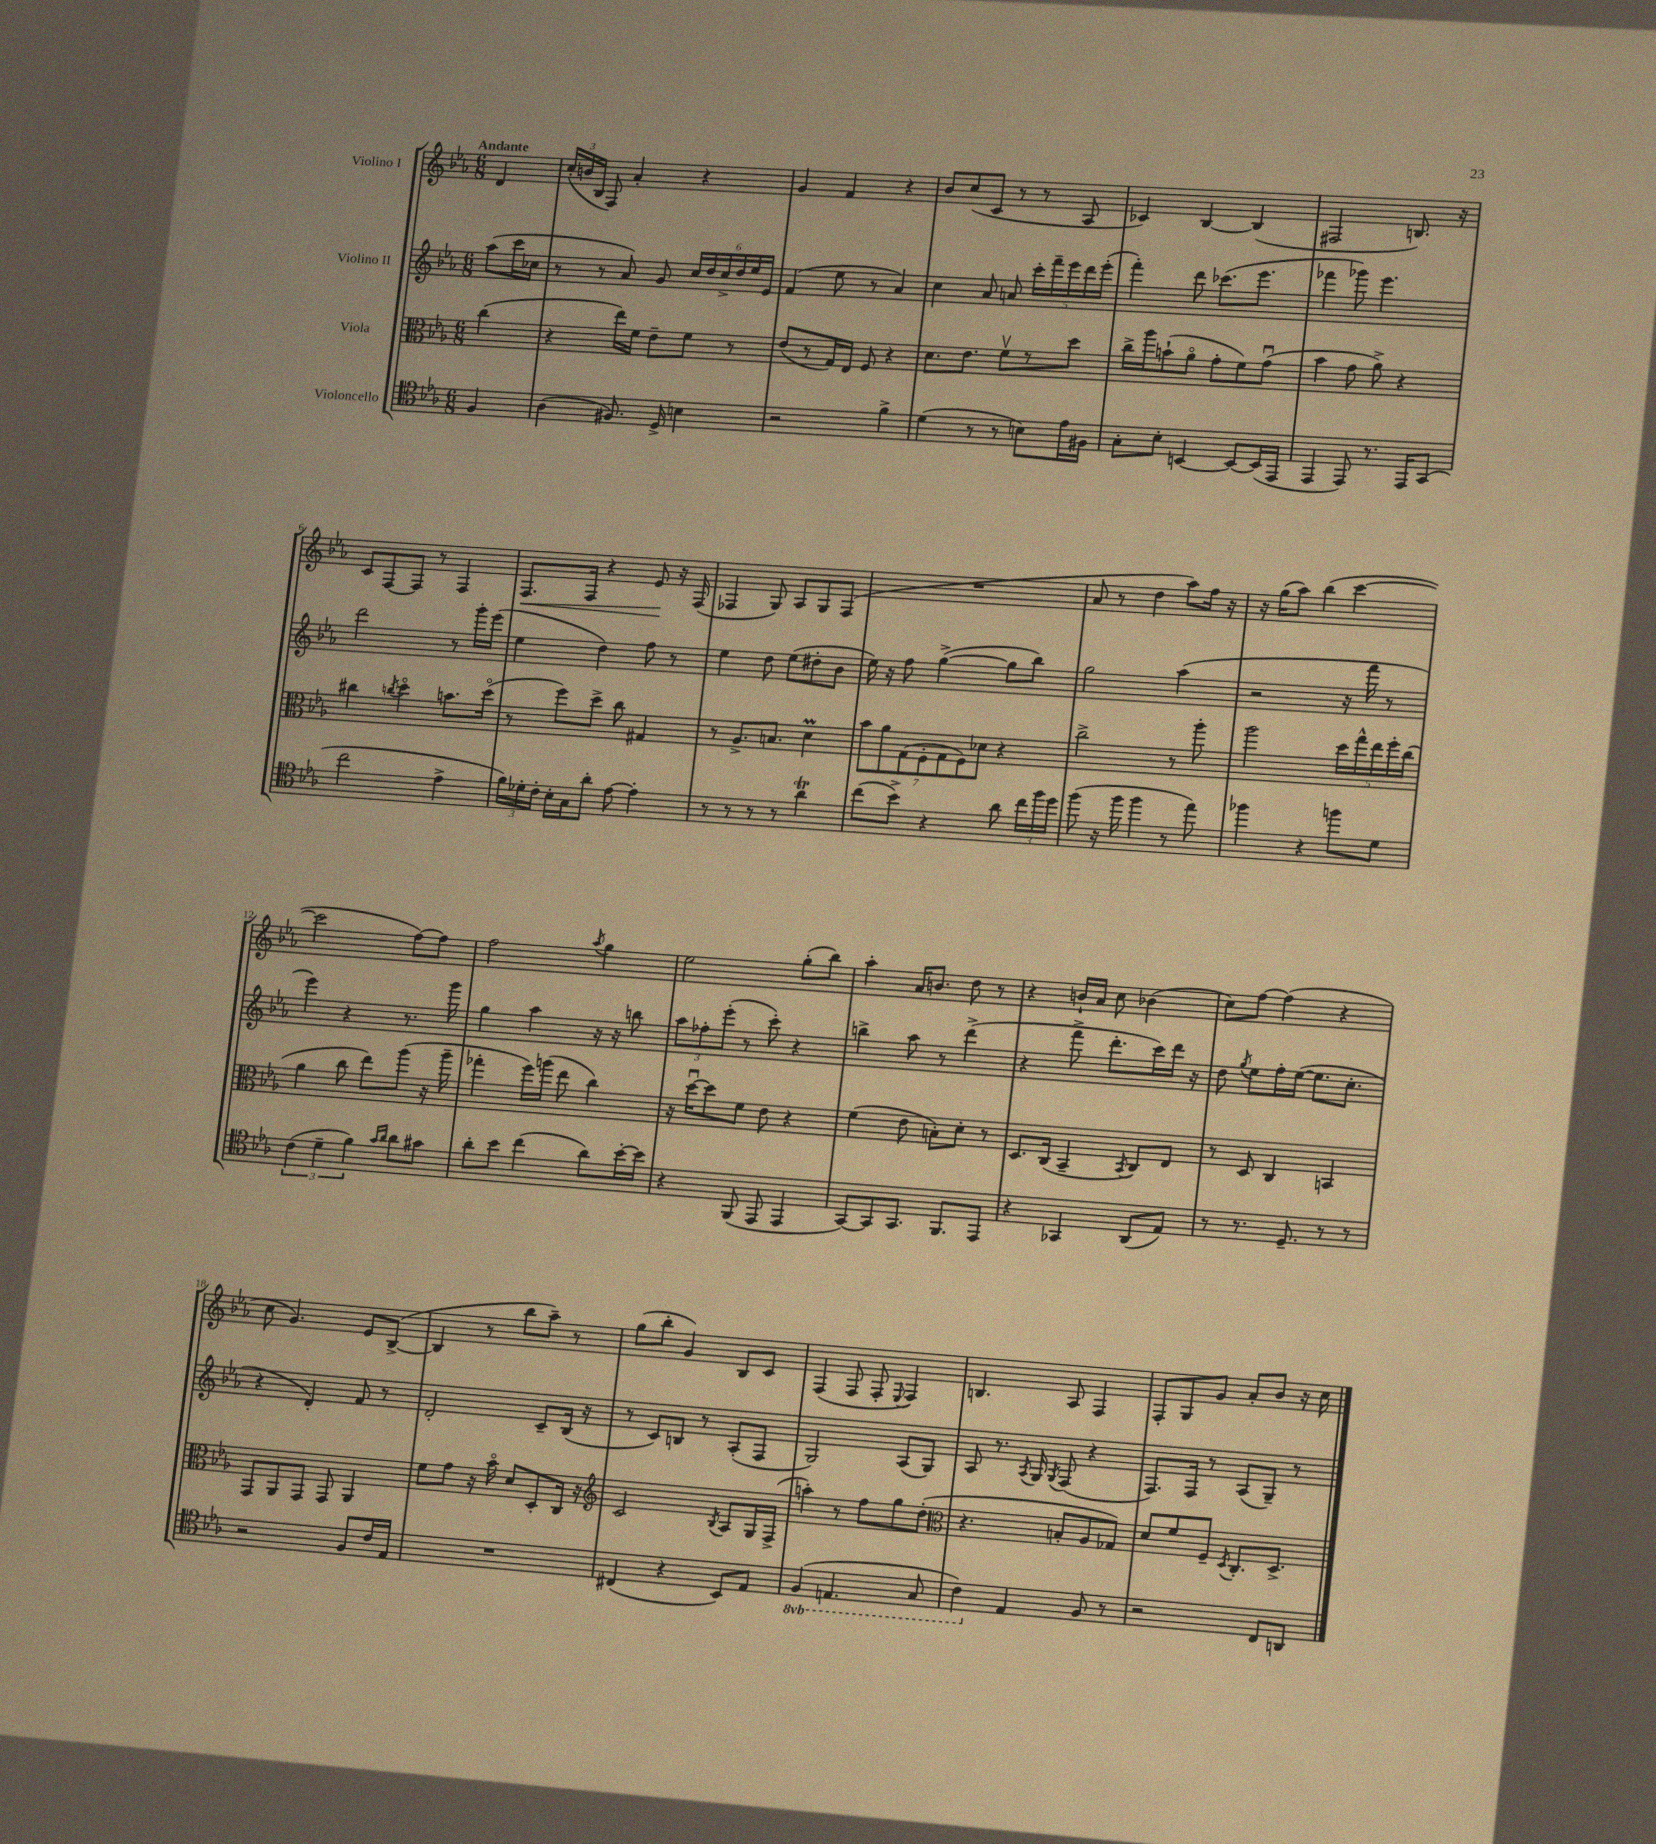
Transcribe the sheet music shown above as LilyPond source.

<<
\new StaffGroup <<
\new Staff = "s0" \with { instrumentName = "Violino I" } {
    \clef treble \key ees \major \numericTimeSignature \time 6/8 \partial 4 \tempo "Andante"
    \autoBeamOff d'4 |
    \tuplet 3/2 { c''16[-.( b'16 bes16] } f8) aes'4-. r4 |
    g'4 f'4 r4 |
    bes'8[ c''8( c'8] r8 r8 aes8 |
    ces'4) bes4~ bes4( |
    fis2 b8.) r16 |
    c'8[ f8~ f8] r8 f4 |
    f8.[\< f16] r4 ees'8\! r16 f16( |
    fes4 g8) aes8[ g8 fes8]( |
    R2. |
    aes'8 r8 d''4 aes''8[) f''16] r16 |
    r16 g''16[( aes''8]) bes''4( c'''4~ |
    c'''2 f''8[~) f''8] |
    f''2 \acciaccatura { aes''8 } g''4 |
    ees''2 g''8[-.( bes''8]) |
    aes''4-. aes'16[ b'8.] d''8 r8 |
    r4 b'16[-! aes'16] c''8 bes'4( |
    c''8[) f''8]~ f''4( r4 |
    c''8 g'4.) ees'8[ bes8]~->( |
    bes4 r8 bes''8[ aes''8]--) r8 |
    g''8[( bes''8]-. g'4) bes8[ c'8] |
    f4( f8 f8-. \appoggiatura { ees8 } f4) |
    b4. aes8 f4 |
    f8[-. g8 g'8] aes'8[-. bes'8] r16 c''16 \bar "|." |
}
\new Staff = "s1" \with { instrumentName = "Violino II" } {
    \clef treble \key ees \major \numericTimeSignature \time 6/8 \partial 4
    \autoBeamOff aes''8[( c'''16 ces''16] |
    r8 r8 aes'8) g'8 \tuplet 6/4 { c''16[ d''16 c''16-> d''16 ees''16 ees'16] } |
    f'4( ees''8 r8 aes'4) |
    c''4 aes'8 a'8 \tuplet 5/4 { c'''16[-. f'''16-- ees'''16 d'''16 ees'''16]-.( } |
    f'''4-.) d'''8 ces'''8.[( ees'''8.] |
    fes'''4 ges'''8) ees'''4. |
    d'''2 r8 g'''16[-. ees'''16]( |
    ees''4 d''4) f''8 r8 |
    ees''4 d''8 ees''8[( dis''8-. bes'8] |
    ees''16) r16 f''8 g''4~->( g''8[ bes''8]) |
    g''2 aes''4( |
    r2 r16 f'''16 r8 |
    ees'''4) r4 r8. g'''16 |
    g''4 aes''4 r16 r16 b''8 |
    \tuplet 3/2 { aes''8[ fes''8-. ees'''8]-.( } r8 c'''8-.) r4 |
    b''4-> aes''8 r8 d'''4->( |
    r4 f'''8-> d'''8.[-. c'''16) d'''16] r16 |
    d''8 \acciaccatura { g''8 } ees''8[ f''16-. ees''16]~( ees''8.[ c''8.]-. |
    r4 d'4-.) f'8 r8 |
    d'2-. c'8[-- bes16]( r16 |
    r8 c'8[) b8] r8 aes8[-.( f8] |
    g2) aes8[( g8]) |
    aes8 r8. \acciaccatura { aes8 } g16 \acciaccatura { g8 } f8( r4 |
    f8.[) f16] r8 aes8[( g8]--) r8 \bar "|." |
}
\new Staff = "s2" \with { instrumentName = "Viola" } {
    \clef alto \key ees \major \numericTimeSignature \time 6/8 \partial 4
    \autoBeamOff c''4( |
    r4 ees''16[) f'16] ees'8[-- f'8] r8 |
    ees'8[( r8 g16) ees16] f8 r4 |
    d'8.[ ees'8.] f'8[\upbow r8 d''8] |
    c''16[-> aes''16 b'8-!( aes'8]\flageolet g'8[-. f'8) g'8]\downbow( |
    bes'4 g'8 aes'8->) r4 |
    cis''4 \acciaccatura { c''8 } d''4\flageolet b'8.[ d''16]\flageolet( |
    r8 f''8[) d''8]-> c''8 gis4 |
    r8 aes8.[-> b8.] d'4\prall |
    \tuplet 7/4 { bes'8[ aes'8 g8( f8-. g8 f8) des'8] } r4 |
    c''2-> r8 aes''8-. |
    aes''2 \tuplet 5/4 { d''16[ g''16-^ ees''16 f''16-. c''16]( } |
    aes'4 c''8 ees''8[) aes''8]( r16 aes''16-- |
    ges''4-. f''16[) a''16]( ees''8 c''4) |
    r16 d''16[~\downbow d''8 f'8] ees'8 r4 |
    f'4( ees'8 b8[-.) d'8]-. r8 |
    d8.[ c16]( bes,4-- \acciaccatura { bes,8 } c8[) ees8] |
    r8 d8 c4 b,4 |
    g,8[ aes,8 g,8] g,8 aes,4 |
    f'8[ g'8] r16 bes'16\flageolet d'8[ d8-. c16] r16 |
    \clef treble c'2 \acciaccatura { bes8 } aes8[ g16 f16]->( |
    a''4-.) r8 f''8[ g''8 d''8]-.( |
    \clef alto r4. b8[-. aes8 ges8]) |
    d'8[ f'8 f8]-- \acciaccatura { d8 } c8.[-. d8.]-> \bar "|." |
}
\new Staff = "s3" \with { instrumentName = "Violoncello" } {
    \clef tenor \key ees \major \numericTimeSignature \time 6/8 \set Staff.ottavationMarkups = #ottavation-simple-ordinals \partial 4
    \autoBeamOff f4 |
    aes4( fis8.) d16-> b4 |
    r2 f'4-> |
    d'4( r8 r8 b8[) ees'16 fis16] |
    g8[-. bes8]-. b,4~ b,8[~ b,16( ees,16] |
    ees,4 ees,8) r8. ees,16[ g,8]( |
    c''2 ees'4-> |
    \tuplet 3/2 { f'16[) des'16-. c'16]-. } bes16[-. g16 aes'8]-. ees'8~ ees'4-. |
    r8 r8 r8 r8 aes'4\trill |
    c''8[( bes'8]->) r4 aes'8 \tuplet 3/2 { c''16[ f''16 d''16] } |
    f''8( r16 f''16 f''4 r8 ees''8) |
    fes''4 r4 f''8[ d'8] |
    \tuplet 3/2 { c'4( d'4-- f'4) } \grace { g'16[ aes'16] } aes'8[ gis'8] |
    aes'8[-. bes'8] c''4( aes'8[) bes'16~-. bes'16] |
    r4 f,8( ees,8 ees,4 |
    g,8[~) g,8 g,8.] f,8.[ ees,8] |
    r4 ges,4 aes,8[( ees8]) |
    r8 r8. d8.-- r8 r8 |
    r2 f8[ c'16 ees16] |
    R2. |
    cis4( r4 bes,8[) ees8] |
    \ottava #-1 f,4( e,4. g,8 |
    c4) \ottava #0 ees4 f8 r8 |
    r2 c8[ a,8] \bar "|." |
}
>>
>>
